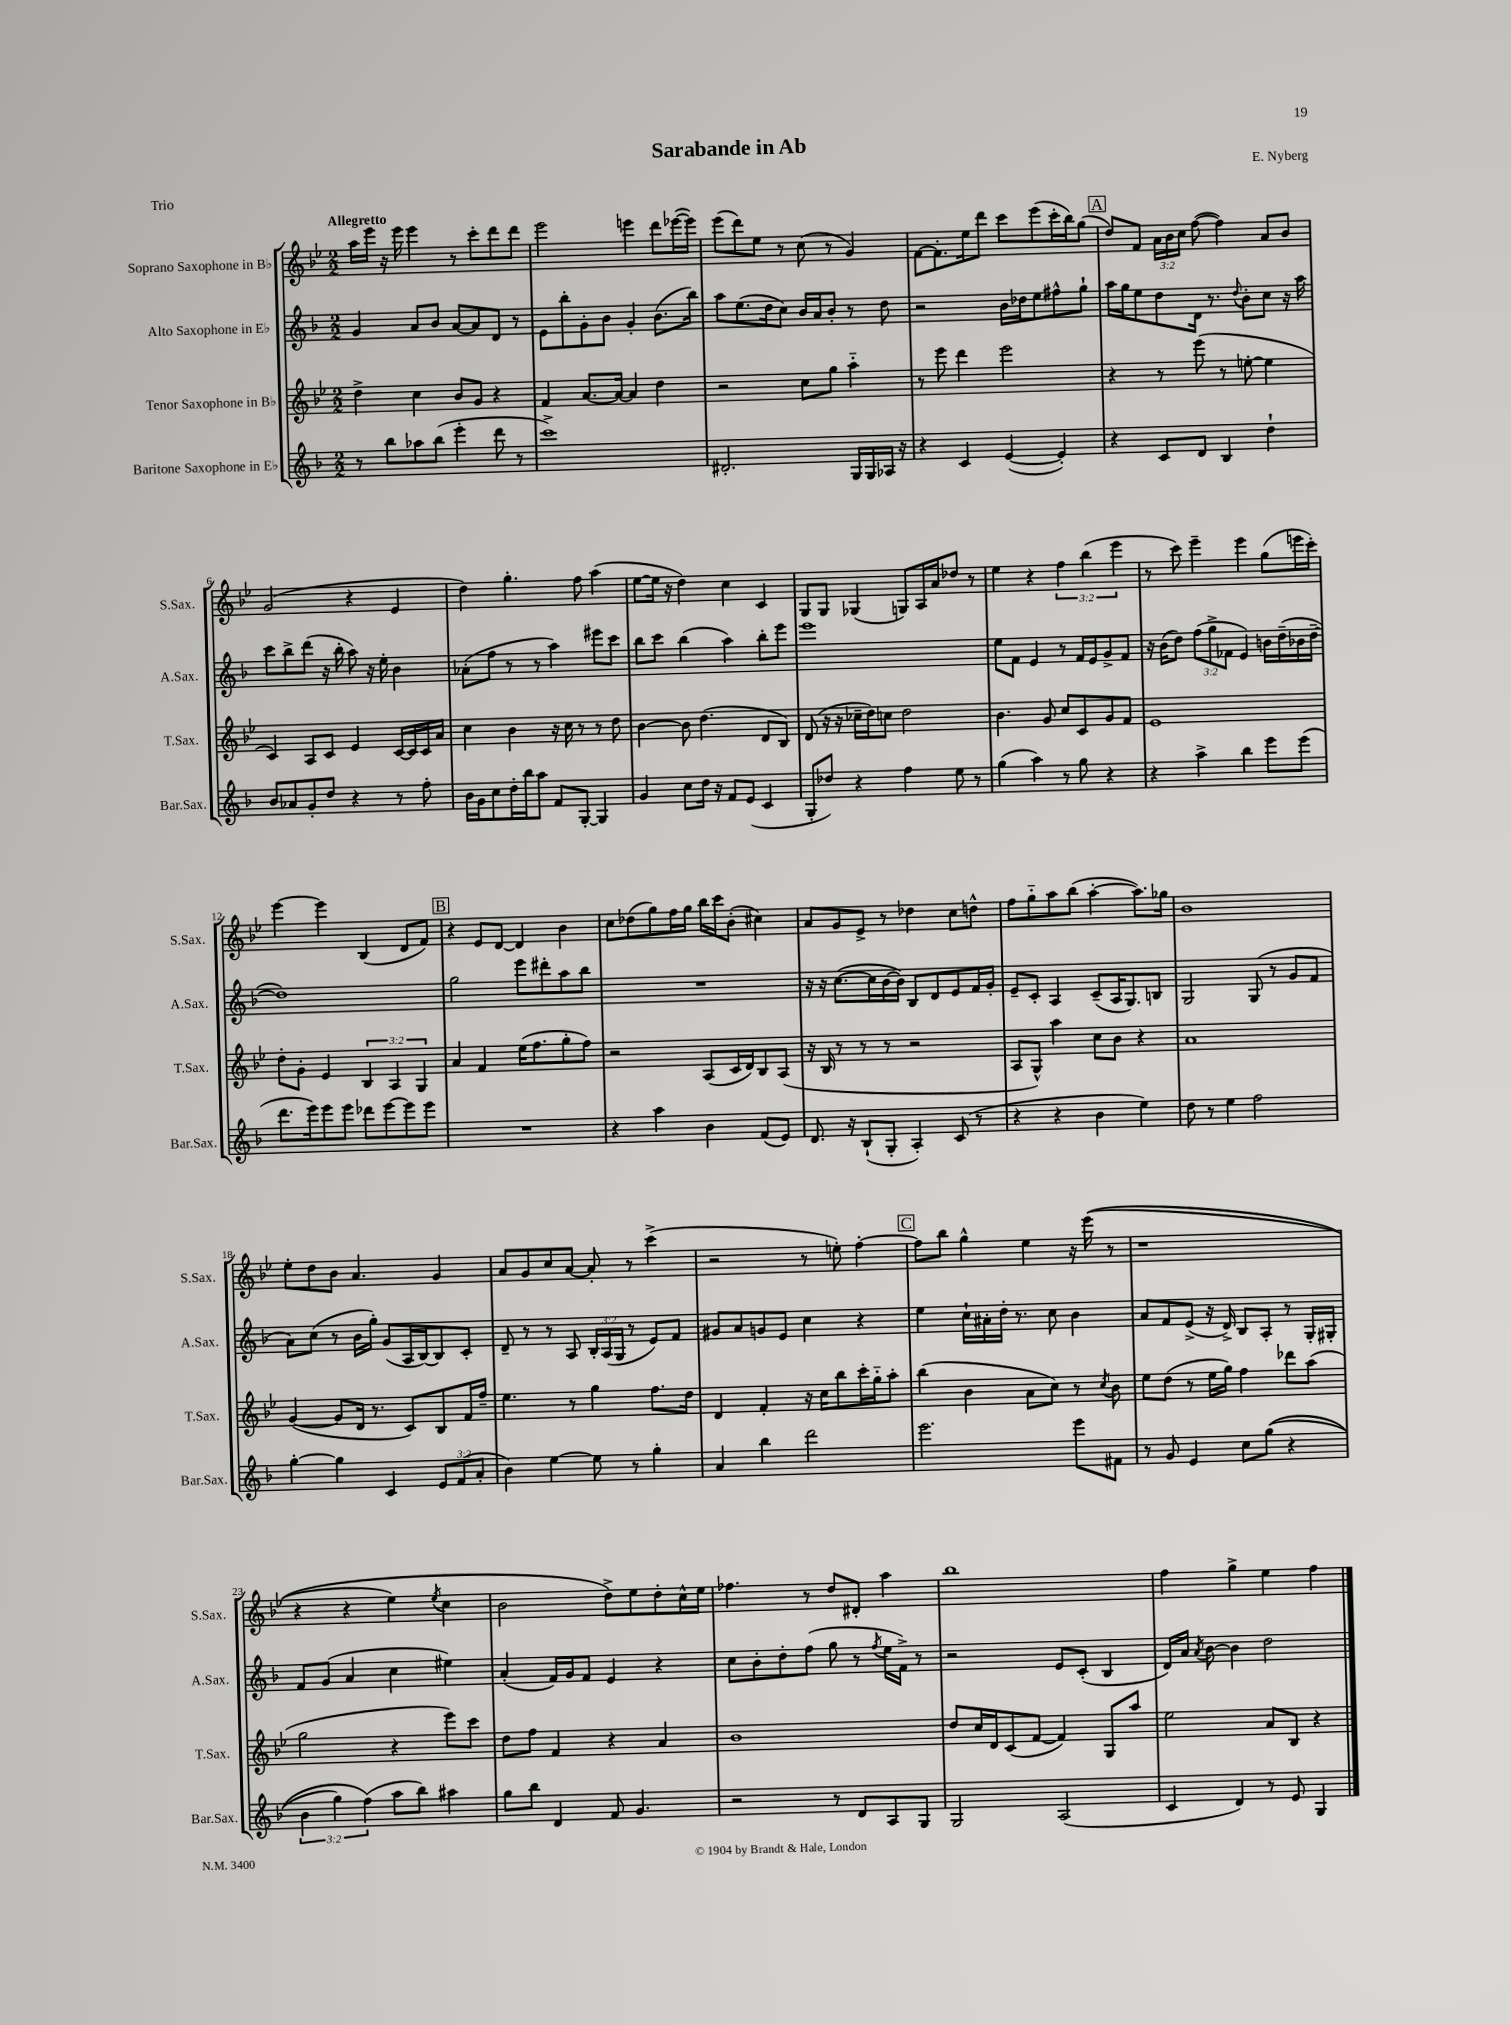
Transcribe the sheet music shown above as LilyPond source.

\header { title = "Sarabande in Ab" composer = "E. Nyberg" piece = "Trio" }
<<
\new StaffGroup <<
\new Staff = "s0" \with { instrumentName = "Soprano Saxophone in Bb" shortInstrumentName = "S.Sax." } {
    \clef treble \key bes \major \numericTimeSignature \time 2/2 \override Staff.TupletNumber.text = #tuplet-number::calc-fraction-text \tempo "Allegretto"
    \autoBeamOff a''16[ ees'''16] r16 ees'''16 ees'''4 r8 c'''8[-. d'''8 d'''8] |
    ees'''2 e'''4 d'''8[ ees'''16~( ees'''16]) |
    ees'''8[( d'''8) ees''8] r8 c''8( r8 g'4) |
    f'8[~ f'8.-. ees''16 d'''8] c'''8[ ees'''8( c'''16-. bes''16) g''8]( |
    \mark \markup { \box "A" } d''8[) f'8] \tuplet 3/2 { a'16[ bes'16 c''16] } f''8~( f''4) a'8[ bes'8] |
    g'2( r4 ees'4 |
    d''4) g''4.-. f''8 a''4( |
    ees''8[~ ees''16] r16 d''4) c''4 c'4 |
    g8[ g8] ges4( g8[) a16 a'16 des''8] r8 |
    ees''4 r4 \tuplet 3/2 { f''4 bes''4( ees'''4 } |
    r8 c'''8) ees'''4-- ees'''4 g''8[( e'''16 c'''16]-.) |
    ees'''4~ ees'''4 bes4( d'8[ f'8]) |
    \mark \markup { \box "B" } r4 ees'8[ d'8]~ d'4 bes'4 |
    c''8[ des''8( g''8) f''16 g''16] bes''16[ c'''16 bes'8]-.( cis''4) |
    a'8[ g'8 ees'8]-> r8 des''4 c''8[ d''8]-^ |
    f''8[ g''8-_ a''8 bes''8]( a''4~-. a''8.[) ges''16] |
    bes'1 |
    ees''8[-. d''8 bes'8] a'4. g'4 |
    a'8[ g'8 c''8 a'8]~ a'8-. r8 c'''4->( |
    r2 r8 e''8-.) f''4~-. |
    \mark \markup { \box "C" } f''8[ bes''8] g''4-^ ees''4 r16 ees'''16(\( r8 |
    r1 |
    r4 r4 ees''4) \acciaccatura { ees''8 } c''4 |
    bes'2 d''8[->\) ees''8 d''8-. c''16-^ ees''16] |
    fes''4. r8 d''8[ dis'8]-. a''4 |
    bes''1 |
    f''4 g''4-> ees''4 f''4 \bar "|." |
}
\new Staff = "s1" \with { instrumentName = "Alto Saxophone in Eb" shortInstrumentName = "A.Sax." } {
    \clef treble \key f \major \numericTimeSignature \time 2/2 \override Staff.TupletNumber.text = #tuplet-number::calc-fraction-text
    \autoBeamOff g'4 a'8[ bes'8] a'8[~ a'8 d'8] r8 |
    e'8[ bes''8-. g'8-. bes'8] g'4-. bes'8.[( bes''16]) |
    a''8[ e''8.( d''16 c''8]) bes'16[ a'16 bes'8]-. r8 d''8 |
    r2 bes'16[ des''16 e''8 fis''8-^ g''8]-! |
    \mark \markup { \box "A" } a''16[ g''16 e''8 d''8 d'16] r8. \appoggiatura { d''8 } bes'8[-. c''8] r16 a''16 |
    c'''8[ bes''8-> d'''8]( r16 bes''16-. a''8) r16 e''16-. bes'4 |
    aes'8[-.( f''8] r8 r8 a''4) eis'''8[ c'''8] |
    bes''8[ c'''8] bes''4( a''4) bes''8[-. e'''8] |
    e'''1 |
    e''8[ f'8] e'4 r8 f'16[ e'16 g'8-> f'8] |
    r16 bes'16[( d''8]) \tuplet 3/2 { f''8[( g''8-> fes'8] } e'4) b'16[ d''16--( bes'16 d''16]~-- |
    d''1) |
    \mark \markup { \box "B" } g''2 e'''8[ dis'''8-. a''8 bes''8] |
    R1 |
    r16 r16 c''8.[~( c''16 bes'16~ bes'16]) bes8[ d'8 e'8 f'16 g'16]-. |
    e'8[-- c'8]-. a4 c'8[--( a16 g8.) b8] |
    g2 g8( r8 g'8[ f'8] |
    a'8[) c''8]( r8 bes'16[ g''16]-.) g'8[( a16 bes16~) bes8 c'8]-. |
    d'8-- r8 r8 a8 \tuplet 3/2 { bes16[-. a16( g16] } r8 e'8[) f'8] |
    gis'8[ a'8 g'8 e'8] c''4 r4 |
    \mark \markup { \box "C" } e''4 c''16[-! ais'16-. d''16]-. r8. c''8 bes'4 |
    a'8[ f'8 e'8]->( r16 d'16->) bes8[ a8]-. r8 g16[-. gis16]-. |
    f'8[ g'8]( a'4 c''4 eis''4) |
    a'4-.( f'16[) g'16 f'8] e'4 r4 |
    c''8[ bes'8-. d''8-. f''8]( g''8 r8 \acciaccatura { f''8 } e''16[ f'16]->) r8 |
    r2 e'8[ c'8]-.( bes4 |
    d'16[) a'16] \acciaccatura { a'8 } bes'8~ bes'4 d''2 \bar "|." |
}
\new Staff = "s2" \with { instrumentName = "Tenor Saxophone in Bb" shortInstrumentName = "T.Sax." } {
    \clef treble \key bes \major \numericTimeSignature \time 2/2 \override Staff.TupletNumber.text = #tuplet-number::calc-fraction-text
    \autoBeamOff d''4-> c''4 bes'8[ g'8] r4 |
    f'4 a'8.[~ a'16]~ a'4 d''4 |
    r2 c''8[ g''8] a''4-_ |
    r8 ees'''8 d'''4 ees'''2 |
    \mark \markup { \box "A" } r4 r8 ees'''8( r8 e''8~-. e''4 |
    c'4) a8[ c'8] ees'4 c'16[~ c'16 c'16 a'16] |
    c''4 bes'4 r16 c''16 r8 r8 d''8 |
    bes'4~ bes'8 d''4.( d'8[ bes8]) |
    d'8( r16 r16 ces''16[-- d''16) c''8] d''2 |
    bes'4. g'8 c''8[ c'8 g'8 f'8] |
    ees'1 |
    d''8[-. g'8]-. ees'4 \tuplet 3/2 { bes4 a4 g4 } |
    \mark \markup { \box "B" } a'4 f'4 ees''16[( f''8. g''8-. f''8]) |
    r2 a8[( c'16 d'16) bes8 a8]( |
    r16 bes16 r8 r8 r8 r2 |
    a8[ g8]-^) a''4 c''8[ bes'8] r4 |
    a'1 |
    g'4~( g'8[ d'16] r8. c'8[) bes8 f'16 f''16]-- |
    ees''4. r8 g''4 f''8.[ d''16] |
    d'4 f'4-. r16 c''16[ bes''8 c'''16-. g''16-_ a''8]-. |
    \mark \markup { \box "C" } bes''4( bes'4 a'8[ c''8]) r8 \acciaccatura { c''8 } bes'8 |
    ees''8[ d''8]( r8 ees''16[ g''16]) f''4 des'''8[ a''8]( |
    g''2 r4 ees'''8[) c'''8] |
    d''8[ f''8] f'4 r4 a'4 |
    bes'1 |
    d''8[ c''16 d'16 c'8( f'8]~ f'4) g8[ a''8] |
    ees''2 a'8[ bes8] r4 \bar "|." |
}
\new Staff = "s3" \with { instrumentName = "Baritone Saxophone in Eb" shortInstrumentName = "Bar.Sax." } {
    \clef treble \key f \major \numericTimeSignature \time 2/2 \override Staff.TupletNumber.text = #tuplet-number::calc-fraction-text
    \autoBeamOff r8 bes''8[ aes''8 bes''8]( e'''4-. d'''8 r8 |
    c'''1->) |
    dis'2.-. g16[ g16 aes16] r16 |
    r4 c'4 e'4~( e'4-.) |
    \mark \markup { \box "A" } r4 c'8[ d'8] bes4 d''4-! |
    bes'8[ aes'8 g'8-. d''8] r4 r8 f''8-. |
    bes'16[ g'16 c''8 d''16-. bes''16 a''8] f'8[ g8]~-. g4 |
    g'4 c''8[ d''16] r16 f'8[ e'8]( c'4 |
    g8[-. des''8]) r4 f''4 e''8 r8 |
    g''4( a''4) r8 g''8 r4 |
    r4 a''4-> bes''4 e'''8[ e'''8]( |
    d'''8.[ e'''16) e'''8 e'''8] des'''8[ e'''8~ e'''8 e'''8] |
    \mark \markup { \box "B" } R1 |
    r4 a''4 bes'4 f'8[( e'8]) |
    d'8. r16 bes8[-!( g8]-. a4-.) c'8( r8 |
    r4 r4 bes'4 e''4) |
    d''8 r8 e''4 f''2 |
    g''4~-. g''4 c'4 \tuplet 3/2 { e'8[ f'8( a'8]-. } |
    bes'4) e''4~ e''8 r8 g''4-. |
    a'4 bes''4 d'''2 |
    \mark \markup { \box "C" } e'''2. e'''8[ fis'8] |
    r8 g'8 e'4 c''8[ g''8](\( r4 |
    \tuplet 3/2 { bes'4 g''4) f''4(\) } a''8[ bes''8]) ais''4 |
    g''8[ bes''8] d'4 f'8 g'4. |
    r2 r8 d'8[ a8 g8] |
    g2 a2( |
    c'4 d'4) r8 e'8 g4 \bar "|." |
}
>>
>>
